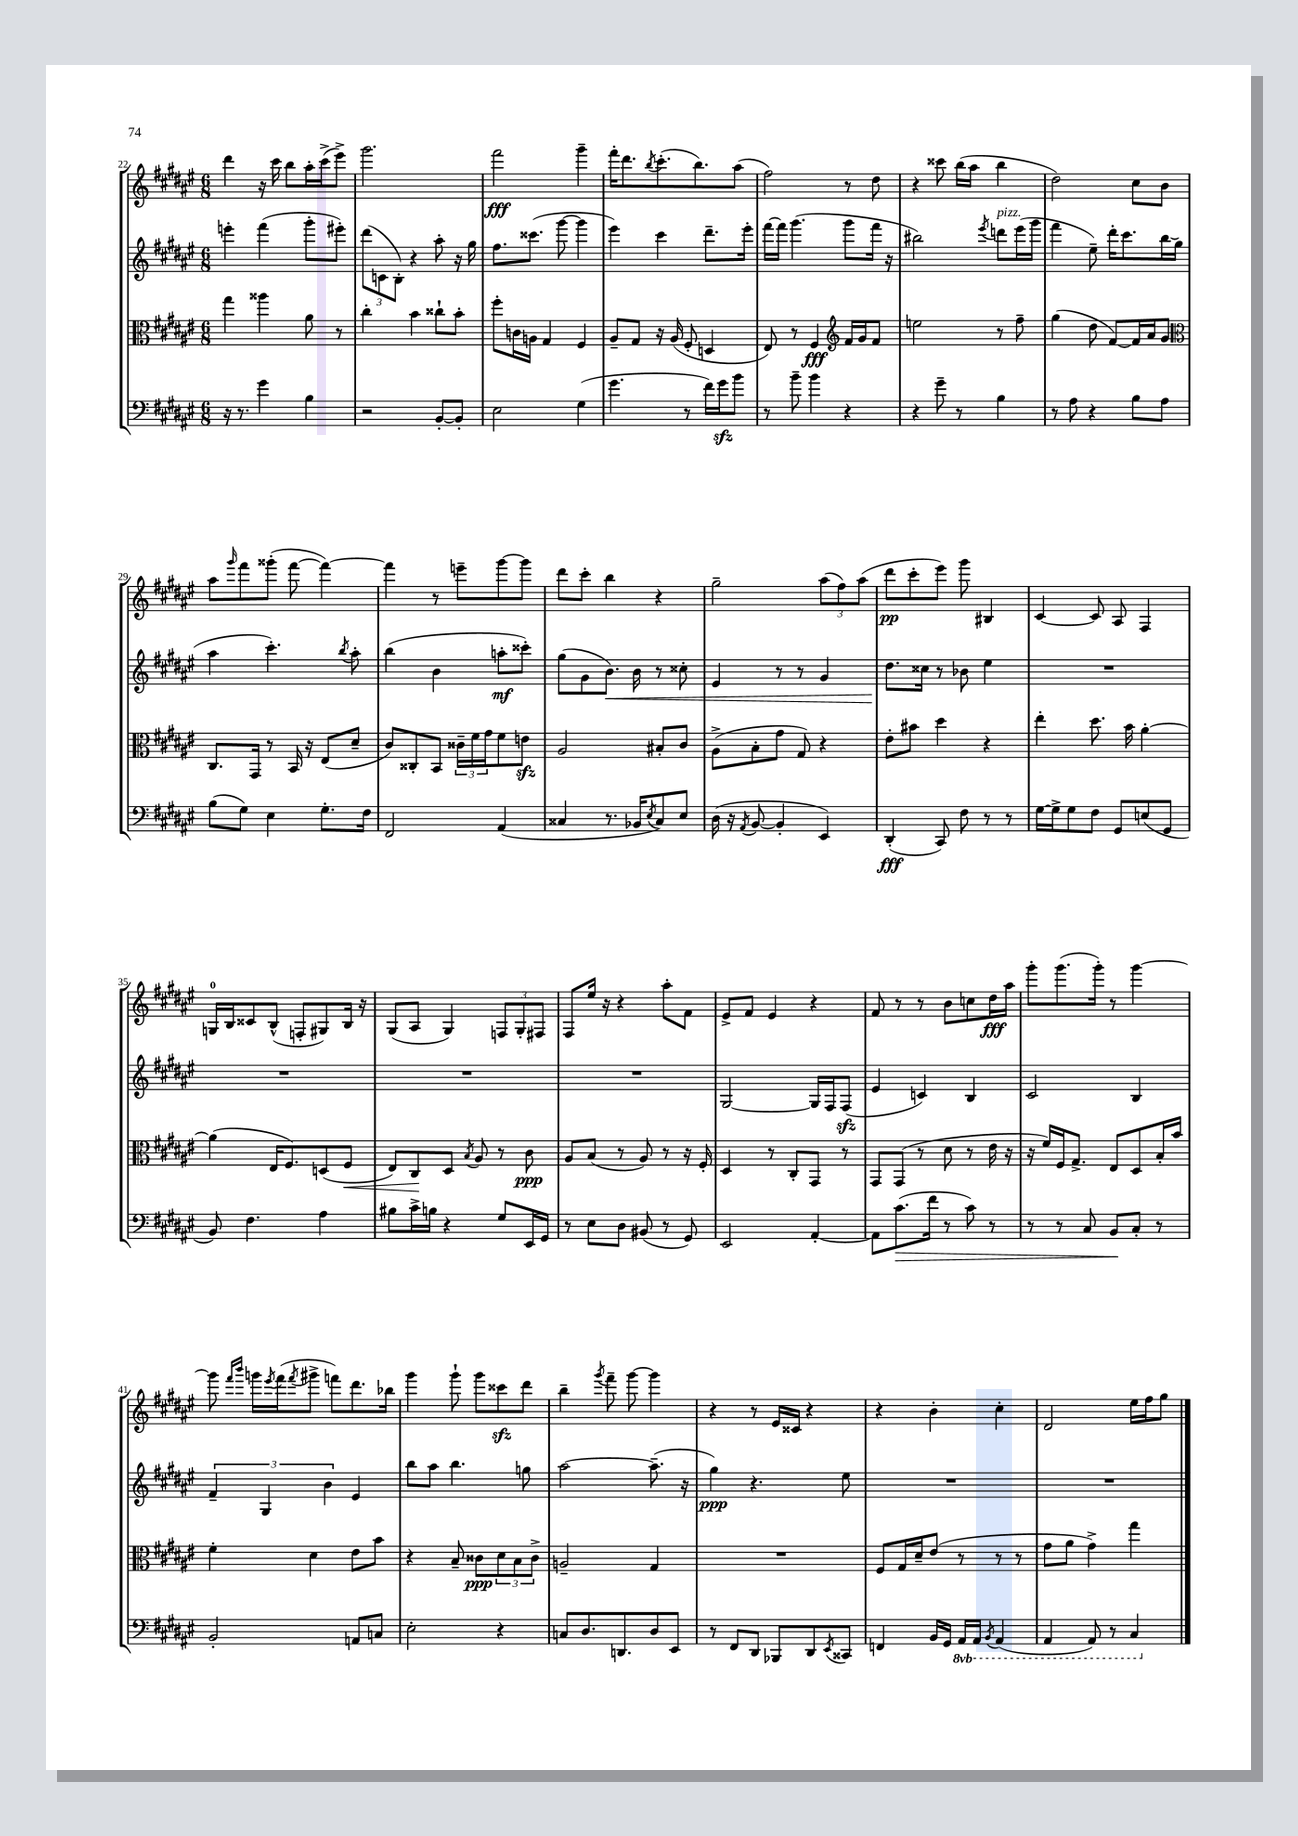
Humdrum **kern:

**kern	**kern	**kern	**kern
*staff4	*staff3	*staff2	*staff1
*clefF4	*clefC3	*clefG2	*clefG2
*k[f#c#g#d#a#e#]	*k[f#c#g#d#a#e#]	*k[f#c#g#d#a#e#]	*k[f#c#g#d#a#e#]
*M6/8	*M6/8	*M6/8	*M6/8
16r	4gg#\	4eee'\	4ddd#\
8.r	.	.	.
4g#\	4aa##\	(4fff#\	16r
.	.	.	16ccc#\
.	.	.	8bb\L
4B\	8a#\	8ggg#'\L	16aa#'\L
.	.	.	(16ccc#^\J
.	8r	8eee#'\J)	8eee#^\J)
=	=	=	=
2r	4cc#'\	(12ddd#\L	2.ggg#\
.	.	12c\	.
.	.	12B'\J)	.
.	4b\	4r	.
[8BB'/L	8cc##`\L	8aa#'\	.
8BB'/]J	8b'\J	16r	.
.	.	16gg#\	.
=	=	=	=
2E#\	8ff#'\L	8.ff#\L	2fff#\
.	16c\L	.	.
.	16A\JJ	(8.ccc##\J	.
.	4G#/	.	.
.	.	[8ggg#\	.
(4G#\	4F#/	4ggg#\]	4ggg#~\
=	=	=	=
4.g#\	8A#~/L	4eee#\)	16fff#'\LK
.	.	.	8.ddd#\
.	8G#/J	.	.
.	.	.	8qbb/
.	16r	4ccc#\	(8.ccc#'\
.	(16A#/	.	.
8r	8F#'/	.	.
.	.	.	8.bb\)
16f#\LL)	4D/	8.ddd#~\L	.
16g#\J	.	.	.
8b\J	.	.	(8aa#\J
.	.	16eee#'\Jk	.
=	=	=	=
8r	8E#/)	[16fff#\LL	2ff#\)
.	.	16fff#\]JJ	.
8b~\	8r	(4.ggg#\	.
4b\	4F#/	.	.
*	*clefG2	*	*
4r	16f#/LL	8ggg#\L	8r
.	16g#/J	.	.
.	8f#/J	16fff#\Jk	8dd#\
.	.	16r	.
=	=	=	=
4r	2ee\	2bb#\)	4r
8g#~\	.	.	8ccc##\
8r	.	.	(16bb\LL
.	.	.	16aa#\JJ
.	.	8qeee#/	.
4B\	8r	8ddd\L	4bb\
.	8ff#~\	(16eee#\L	.
.	.	16ggg#\JJ	.
=	=	=	=
8r	(4gg#\	4fff#\	2dd#\)
8A#\	.	.	.
4r	8dd#\	8ee#~\)	.
.	[8f#/L)	16ddd#'\LK	.
.	.	8.ccc#\	.
8B\L	16f#/]L	.	8cc#\L
.	16a#/J	.	.
8A#\J	8g#/J	16bb\L	8b\J
.	.	(16gg#\JJ	.
=	=	=	=
*	*clefC3	*	*
(8B\L	8.C#/L	4aa#\	8aa#\L
.	.	.	16qqggg#/
8G#\J)	.	.	8fff#\
.	16GG#/Jk	.	.
4E#\	8r	4.ccc#'\)	(8ggg##'\J
.	16BB/	.	[8fff#\
.	16r	.	.
8.G#'\L	(8E#/L	.	4fff#\_)
.	.	8qbb/	.
.	8d#~/J	8aa#'\	.
16F#\Jk	.	.	.
=	=	=	=
2FF#/	8c#/L)	(4bb\	4fff#\]
.	8C##'/	.	.
.	8BB/J	4b\	8r
.	24c##~\LL	.	8eee~\L
.	24f#\	.	.
.	24g#\J	.	.
(4AA#/	8f#\	8aa'\L	[8ggg#\
.	8e\J	8ccc##'\J)	8ggg#\]J
=	=	=	=
4C##/	2A#/	(8gg#\L	8ddd#\L
.	.	8g#\	8ccc#'\J
8.r	.	8.b\J)	4bb\
16BB-/LK	.	16b\	.
8qE#/	.	.	.
8C##/)	8B#'/L	8r	4r
8E#/J	8c#/J	8cc##'\	.
=	=	=	=
(16D#\	(8A#^\L	4e#/	2gg#~\
16r	.	.	.
8qAA#/	.	.	.
[8BB/	8B'\	.	.
4BB'/]	8g#\J	8r	.
.	8G#/)	8r	.
4EE#/)	4r	4g#/	(12aa#\L
.	.	.	12ff#\)
.	.	.	(12aa#\J
=	=	=	=
(4DD#'/	8e#'\L	8.dd#\L	8ddd#\L
.	8b#\J	.	8ccc#'\
.	.	16cc##\Jk	.
8CC#/)	4dd#\	8r	8eee#\J)
8F#\	.	8b-\	8ggg#\
8r	4r	4ee#\	4B#/
8r	.	.	.
=	=	=	=
[16G#\LL	4ee#'\	2.r	[4c#/
16G#^\]J	.	.	.
8G#\	.	.	.
8F#\J	8.dd#\	.	8c#/]
8GG#/L	.	.	8A#/
.	16b\	.	.
(8E/	[4a#'\	.	4F#/
8GG#/J	.	.	.
=	=	=	=
8BB/)	(4a#\]	2.r	16G/LL
.	.	.	16B/J
4.F#\	.	.	8c##/
.	16E#/LK	.	(8B^^/J
.	8.F#/)	.	.
.	.	.	8F'/L
4A#\	(8D/	.	8G#/)
.	8F#/J	.	16B/Jk
.	.	.	16r
=	=	=	=
8B#\L	8E#/L)	2.r	(8G#/L
16c#^\L	8C#/	.	8A#/J
16B\JJ	.	.	.
4r	8D#/J	.	4G#/)
.	8qB/	.	.
.	8A#/	.	.
8G#/L	8r	.	12F/L
.	.	.	12G#'/
16EE#/L	8c#\	.	.
.	.	.	12F#/J
16GG#/JJ	.	.	.
=	=	=	=
8r	8A#/L	2.r	8F#/L
8E#\L	(8B/J	.	16ee#/Jk
.	.	.	16r
8D#\J	8r	.	4r
(8BB#/	8A#/)	.	.
8r	8r	.	8aa#'\L
8GG#/)	16r	.	8f#\J
.	16F#'/	.	.
=	=	=	=
2EE#/	4D#/	[2G#/	8e#^/L
.	.	.	8f#/J
.	8r	.	4e#/
.	8C#'/L	.	.
[4AA#'/	8GG#/J	16G#/]LL	4r
.	.	16F#/J	.
.	8r	(8F#/J	.
=	=	=	=
8AA#\]L	8GG#/L	4e#/	8f#/
(8.c#\	(8GG#/J	.	8r
.	8r	4c/)	8r
16f#\Jk	.	.	.
8r	8d#\	.	8b\L
8c#\)	8r	4B/	8cc\
8r	16e#\	.	16dd#\L
.	16r	.	16aa#\JJ
=	=	=	=
8r	16r	2c#/	8ggg#'\L
.	16f#/LL)	.	.
8r	16F#/J	.	(8.ggg#\
.	8.G#^/J	.	.
8C#/	.	.	.
.	.	.	16ggg#'\Jk)
8BB/L	8E#/L	.	8r
8C#'/J	8D#/	4B/	[4ggg#\
8r	16B'/L	.	.
.	16b/JJ	.	.
=	=	=	=
2BB'/	4f#'\	6f#~/	8ggg#\]
.	.	.	16qqfff#/LL
.	.	.	16qqbbb/JJ
.	.	.	16ggg\LL
.	.	6G#/	.
.	.	.	8qeee#/
.	.	.	(16fff#\J
.	.	.	8qfff#/
.	4d#\	.	8ggg#^\J
.	.	6b\	.
.	.	.	8fff\L)
8AA/L	8e#\L	4e#/	8.ddd#\
8C/J	8b\J	.	.
.	.	.	16bb-\Jk
=	=	=	=
2E#'\	4r	8bb\L	4ggg#\
.	.	8aa#\J	.
.	8B~/	4.bb\	8ggg#`\
.	8c##\L	.	8ggg#\L
4r	12d#\	.	8ccc##\
.	12B\	.	.
.	.	8gg\	8ddd#\J
.	12c##^\J	.	.
=	=	=	=
8C/L	2A~/	[2aa#\	4bb~\
8.D#/	.	.	.
.	.	.	8qggg#/
.	.	.	8fff#~\
8.DD/	.	.	.
.	.	.	[8ggg#\
8D#/	4G#/	(8.aa#~\]	4ggg#\]
8EE#/J	.	.	.
.	.	16r	.
=	=	=	=
8r	2.r	4gg#\)	4r
8FF#/L	.	.	.
8DD#/J	.	4.r	8r
8BBB-/L	.	.	16e#/LL
.	.	.	16c##/JJ
8DD#/	.	.	4r
8qEE#/	.	.	.
8CC##/J	.	8ee#\	.
=	=	=	=
4FF/	8F#/L	2.r	4r
.	16G#/L	.	.
.	16d#~/J	.	.
16BB/LL	(8e#/J	.	4b'\
16GG#/JJ	.	.	.
16AAA#/LL	8r	.	.
16AAA#/JJ	.	.	.
8qBBB/	.	.	.
(4AAA#/	8r	.	4cc#'\
.	8r	.	.
=	=	=	=
4AAA#/	8g#\L	2.r	2d#/
.	8a#\J	.	.
8AAA#/)	4g#^\)	.	.
8r	.	.	.
4CC#/	4gg#\	.	16ee#\LL
.	.	.	16ff#\J
.	.	.	8gg#\J
==	==	==	==
*-	*-	*-	*-
